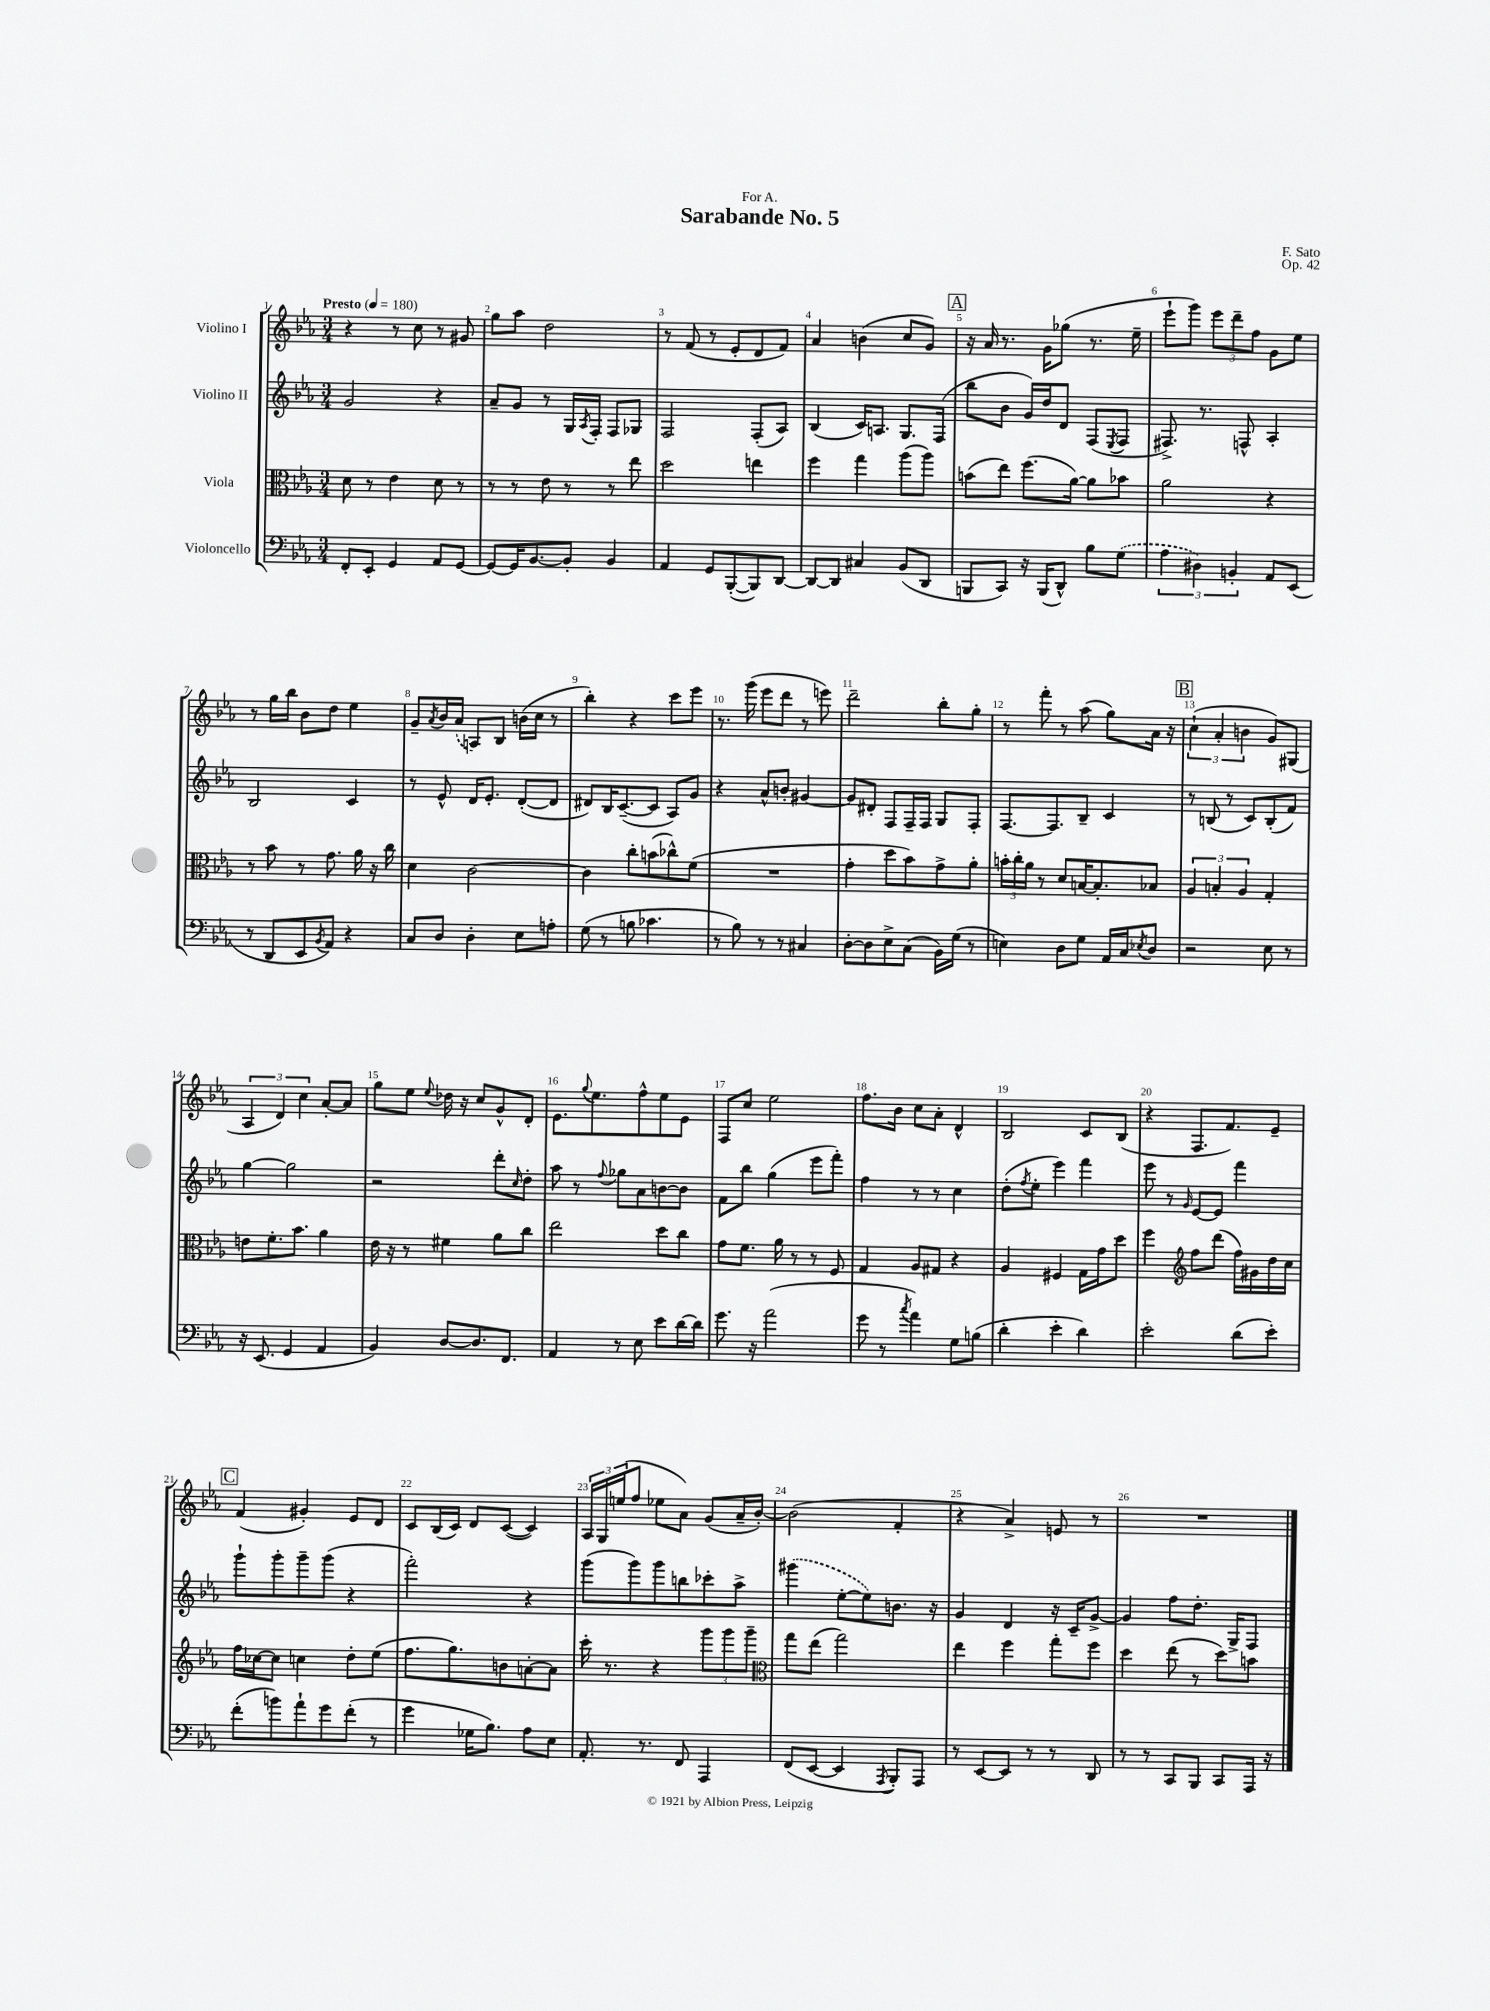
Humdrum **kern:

**kern	**kern	**kern	**kern
*staff4	*staff3	*staff2	*staff1
*clefF4	*clefC3	*clefG2	*clefG2
*k[b-e-a-]	*k[b-e-a-]	*k[b-e-a-]	*k[b-e-a-]
*M3/4	*M3/4	*M3/4	*M3/4
*MM180	*MM180	*MM180	*MM180
8FF'	8d	2g	4r
8EE-'	8r	.	.
4GG	4e-	.	8r
.	.	.	8cc
8AA-	8d	4r	8r
[8GG	8r	.	8g#
=	=	=	=
8GG_	8r	8a-~	8gg
16GG]	8r	8g	8aa-
[8.BB-	.	.	.
.	8e-	8r	2dd
8BB-']	8r	16G	.
.	.	8qA-	.
.	.	16F'	.
4BB-	8r	8F	.
.	8ee-	8G-	.
=	=	=	=
4AA-	2dd	2F	8r
.	.	.	(8f
8GG	.	.	8r
([8BBB-'	.	.	8e-'
8BBB-])	4ee	(8F'	8d
[8DD	.	8A-)	8f)
=	=	=	=
8DD_	4ff	(4B-	4a-
8DD]	.	.	.
4C#	4gg	16c)	(4b
.	.	8.A	.
(8BB-	(8aa-	8.G	8cc
8DD	8aa-)	.	8g)
.	.	(16F	.
=	=	=	=
8BBB	(8b	8bb-	16r
.	.	.	16a-
8CC)	8ee-)	8b-	8.r
16r	(8.ff	16g)	.
(16BBB	.	16dd	16g
8DD^^)	.	8d	(8gg-
.	[16a-)	.	.
8B-	8a-]	(8F	8.r
.	.	8qE-	.
(8G	8b-	8F	.
.	.	.	16ee-~
=	=	=	=
6A-	2a-	8.F#^)	8eee-`
.	.	.	8ggg)
6D#)	.	.	.
.	.	8.r	.
.	.	.	12eee-
6BB'	.	.	12ddd~
.	.	8F^^	.
.	.	.	12ff
8AA-	4r	4A-'	8g
(8EE-	.	.	8ee-
=	=	=	=
8r	8r	2B-	8r
8DD	8b-	.	16gg
.	.	.	16bb-
8EE-	8r	.	8b-
8qBB-	.	.	.
8AA-)	8.g	.	8dd
4r	.	4c	4ee-
.	16a-	.	.
.	16r	.	.
.	16cc	.	.
=	=	=	=
8C	4d	8r	8g~
.	.	.	8qa-
8D	.	8e-^^	16b-
.	.	.	(16a-
4D'	[2c	16d	8A)
.	.	8.e-'	.
.	.	.	8B-
8E-	.	([8d'	(16b
.	.	.	16cc
8A'	.	8d]	8r
=	=	=	=
(8G	4c]	8d#)	4bb-')
8r	.	16B-	.
.	.	([8.c~	.
8B	8cc'	.	4r
4.c-	(8b	8c]	.
.	8cc-^^)	8A-)	8ccc
.	(8f	8g	8eee-
=	=	=	=
8r	2.r	4r	8.r
8B-)	.	.	.
.	.	.	(16ggg
8r	.	8a-^^	8eee-
8r	.	8b'	8ddd
4C#	.	[4g#	8r
.	.	.	8eee)
=	=	=	=
[8D'	4g'	8g#]	2ddd~
8D]	.	8d#'	.
8E-^	8dd	8F	.
(8C	8b-)	16F~	.
.	.	16F	.
16BB-)	8g^	8G	8bb-'
(16G	.	.	.
8r	8a-'	8F'	8gg'
=	=	=	=
4E)	24b'	[8.F	8r
.	24cc'	.	.
.	24a-	.	.
.	8r	.	8fff'
.	.	8.F]	.
8D	8d	.	8r
8G	[16B	8B-~	(8aa-
.	8.B']	.	.
16AA-	.	4c	8gg)
16C	.	.	.
8qE-	.	.	.
8D	8B-	.	16a-
.	.	.	16r
=	=	=	=
2r	6A-	8r	(6cc`
.	.	(8B	.
.	6B'	.	6a-'
.	.	8r	.
.	6A-	.	6b
.	.	8c)	.
8E-	4G'	(8B'	8g)
8r	.	8f)	(8G#
=	=	=	=
16r	8e	[4gg	6A-
(8.EE-	.	.	.
.	8.f'	.	.
.	.	.	6d)
4GG	.	2gg]	.
.	8.b-	.	.
.	.	.	6cc
4AA-	4a-	.	[8a-'
.	.	.	8a-]
=	=	=	=
4BB-)	16e-	2r	8gg
.	16r	.	.
.	8r	.	8ee-
.	.	.	8qqee-
[8D	4f#	.	16dd-
.	.	.	16r
8.D]	.	.	8cc
.	8a-	8ddd'	8g^^
8.FF	.	.	.
.	.	16qqcc	.
.	8cc	8dd'	8d'
=	=	=	=
4AA-	2ee-	8aa-	8.e-
.	.	8r	.
.	.	.	8qqgg
.	.	.	8.ee-
.	.	8qqff	.
8r	.	8gg-	.
8E-	.	8a-	8ff^^
8e-	8dd	[8b	8ee-
[16d	8cc	8b]	8e-
16d]	.	.	.
=	=	=	=
8.g	8g	8f	8F
.	8.f	8bb-	8cc
16r	.	.	.
(2a-	.	(4gg	2ee-
.	16a-	.	.
.	8r	.	.
.	8r	8eee-	.
.	8F	8fff')	.
=	=	=	=
8g	4G	4ff	8.ff
8r	.	.	.
.	.	.	16b-
8qcc	.	.	.
4a-)	8A-	8r	8cc
.	8G#	8r	8a-'
8G	4r	4cc	4d^^
(8B	.	.	.
=	=	=	=
4d'	4A-	(8dd'	2B-
.	.	8qff	.
.	.	8ee-'	.
4e-'	4F#	4eee-)	.
4d)	16G	4fff	8c
.	16g	.	.
.	8dd	.	(8B-
=	=	=	=
2e-'	4ff	8eee-	4r
.	.	8r	.
*	*clefG2	*	*
.	.	16qqg	.
.	8ff	[8e-	8.F
.	(8ddd	8e-]	.
.	.	.	8.f)
(8d	16ff)	4fff	.
.	16g#	.	.
8e-')	16dd	.	8e-~
.	16cc	.	.
=	=	=	=
(8f'	16ff	8ggg`	(4f
.	[16cc-	.	.
8b)	8cc-]	8ggg'	.
8a-`	4cc	8ggg~	4g#')
8g	.	(8ggg	.
(8f'	8dd'	4r	8e-
8r	(8ee-	.	8d
=	=	=	=
4g	8.ff	2fff')	8c
.	.	.	(16B-
.	8.gg)	.	16c)
16G-	.	.	8d
8.B-)	.	.	.
.	8b	.	([8c
8A-	[8a'	4r	4c])
8E-	8a]	.	.
=	=	=	=
8.AA-'	16ccc'	(8ggg	24A-
.	.	.	24G
.	8.r	.	.
.	.	.	(24ee
.	.	8ggg)	8ff
8.r	.	.	.
.	4r	8ggg	8ee-
8FF	.	8bb	8a-)
4AAA-	12ggg	8ccc-'	(8g
.	12ggg	.	.
.	.	8aa-^	16a-~
.	12ggg~	.	.
.	.	.	[16b-')
=	=	=	=
*	*clefC3	*	*
(8FF	8gg	(4ggg#	(2b-]
[8EE-	(8ee-	.	.
4EE-]	2gg)	[8ee-'	.
.	.	8ee-])	.
8qAAA-	.	.	.
8BBB-')	.	8.b	4f'
8AAA-	.	.	.
.	.	16r	.
=	=	=	=
8r	4ee-	4g	4r
[8EE-	.	.	.
8EE-]	4ff	4d	4a-^)
8r	.	.	.
8r	8gg'	16r	8e
.	.	16c~	.
8DD	8ff	[8g^	8r
=	=	=	=
8r	4dd	4g]	2.r
8r	.	.	.
8CC	(8ee-	8ff	.
8BBB-	8r	8.dd'	.
8CC	8dd)	.	.
.	.	16G^	.
16AAA-	8b	8F	.
16r	.	.	.
==	==	==	==
*-	*-	*-	*-
